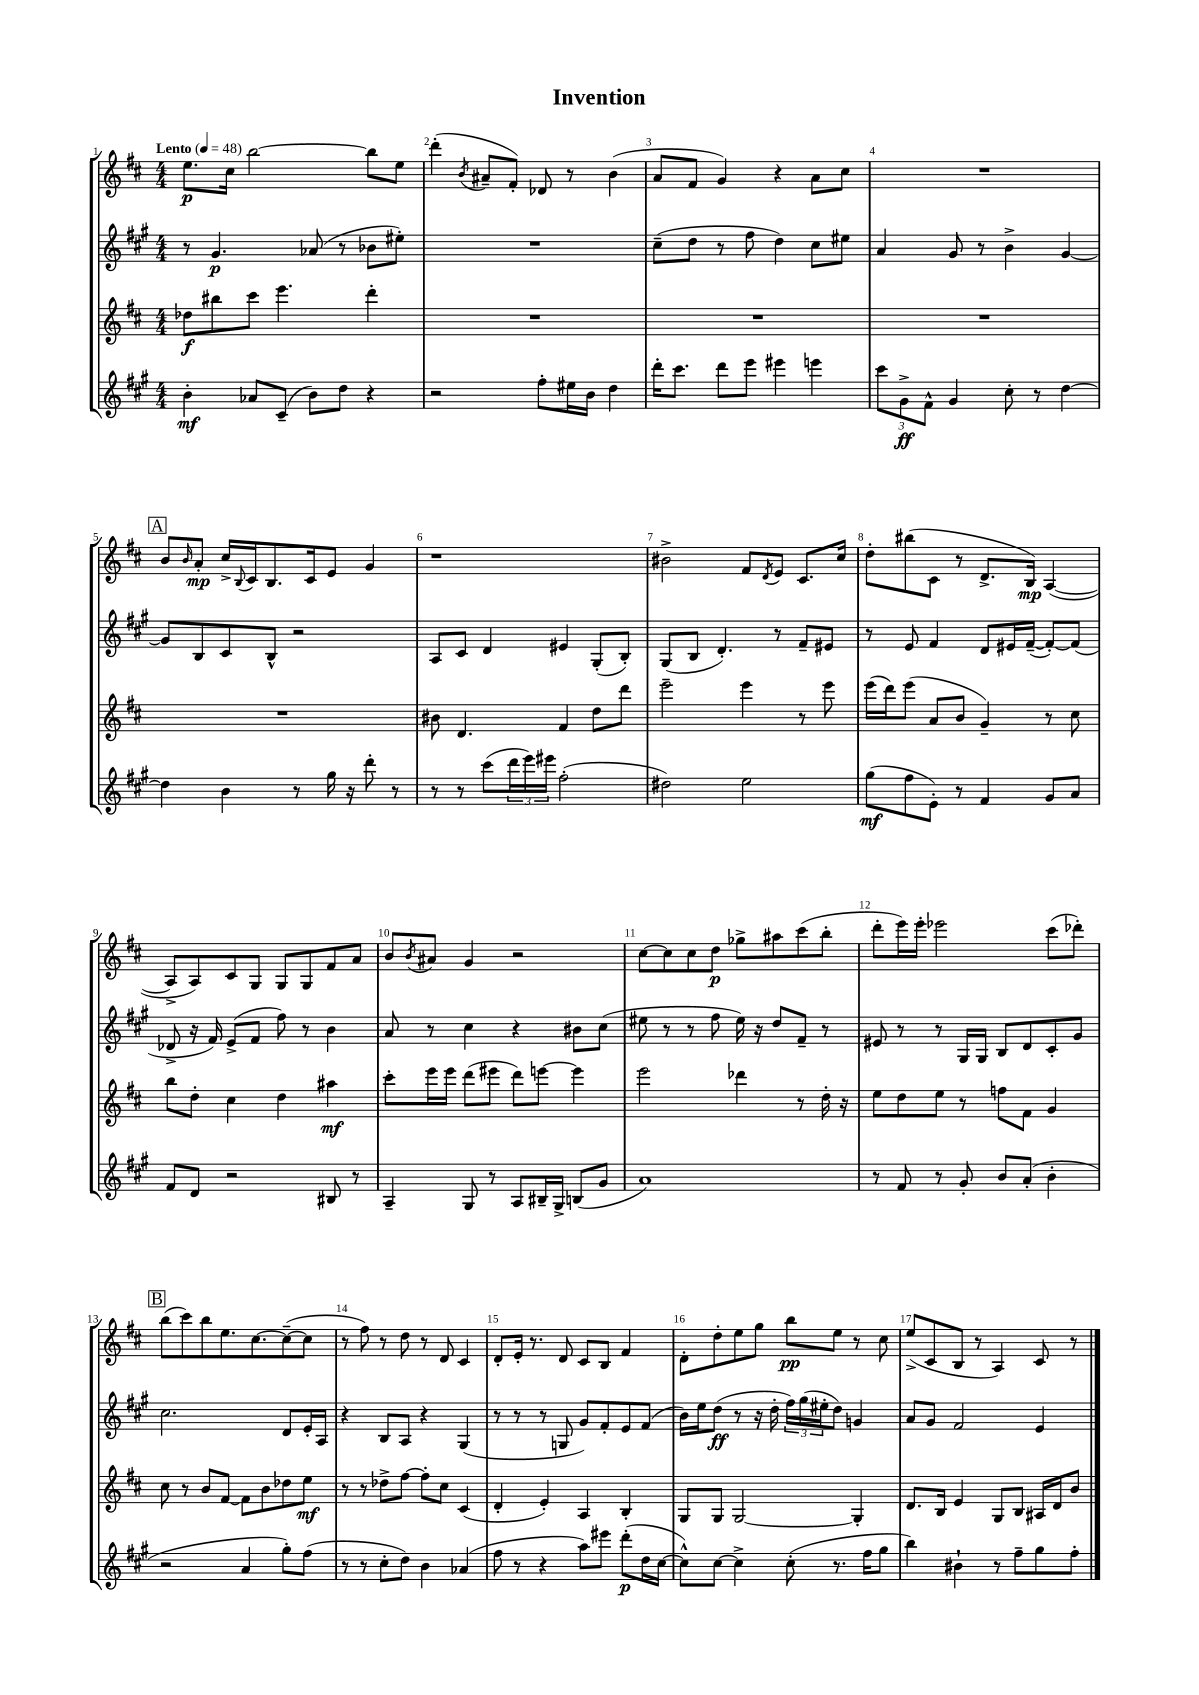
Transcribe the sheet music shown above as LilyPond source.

\header { title = "Invention" }
<<
\new StaffGroup <<
\new Staff = "s0" {
    \clef treble \key d \major \numericTimeSignature \time 4/4 \tempo "Lento" 4 = 48
    e''8.\p cis''16 b''2~ b''8 e''8 |
    d'''4-.( \acciaccatura { b'8 } ais'8-- fis'8-.) des'8 r8 b'4( |
    a'8 fis'8 g'4) r4 a'8 cis''8 |
    R1 |
    \mark \markup { \box "A" } b'8 \grace { b'16 } a'8-.\mp cis''16-> \appoggiatura { b8 } cis'16 b8. cis'16 e'8 g'4 |
    r1 |
    bis'2-> fis'8 \acciaccatura { d'8 } e'8 cis'8. cis''16 |
    d''8-. bis''8( cis'8 r8 d'8.-> b16\mp) a4~( |
    a8-> a8) cis'8 g8 g8 g8 fis'8 a'8 |
    b'8 \acciaccatura { b'8 } ais'8 g'4 r2 |
    cis''8~ cis''8 cis''8 d''8\p ges''8-> ais''8 cis'''8( b''8-. |
    d'''8-. e'''16) e'''16-. ees'''2 cis'''8( des'''8-.) |
    \mark \markup { \box "B" } b''8( cis'''8) b''8 e''8. cis''8.~ cis''8~--( cis''8 |
    r8 fis''8) r8 d''8 r8 d'8 cis'4 |
    d'8-. e'16-. r8. d'8 cis'8 b8 fis'4 |
    d'8-. d''8-. e''8 g''8 b''8\pp e''8 r8 cis''8 |
    e''8->( cis'8 b8 r8 a4) cis'8 r8 \bar "|." |
}
\new Staff = "s1" {
    \clef treble \key a \major \numericTimeSignature \time 4/4
    r8 gis'4.\p aes'8( r8 bes'8 eis''8-.) |
    R1 |
    cis''8--( d''8 r8 fis''8 d''4) cis''8 eis''8 |
    a'4 gis'8 r8 b'4-> gis'4~ |
    \mark \markup { \box "A" } gis'8 b8 cis'8 b8-^ r2 |
    a8 cis'8 d'4 eis'4 gis8-.( b8-.) |
    gis8( b8 d'4.-.) r8 fis'8-- eis'8 |
    r8 e'8 fis'4 d'8 eis'16 fis'16~--( fis'8~-.) fis'8( |
    des'8-> r16 fis'16) e'8->( fis'8 fis''8) r8 b'4 |
    a'8 r8 cis''4 r4 bis'8 cis''8( |
    eis''8 r8 r8 fis''8 eis''16) r16 d''8 fis'8-- r8 |
    eis'8 r8 r8 gis16 gis16 b8 d'8 cis'8-. gis'8 |
    \mark \markup { \box "B" } cis''2. d'8 e'16-. a16 |
    r4 b8 a8 r4 gis4( |
    r8 r8 r8 g8 gis'8) fis'8-. e'8 fis'8( |
    b'16) e''16 d''8\ff( r8 r16 d''16-. \tuplet 3/2 { fis''16) gis''16( eis''16-. } d''8) g'4 |
    a'8 gis'8 fis'2 e'4 \bar "|." |
}
\new Staff = "s2" {
    \clef treble \key d \major \numericTimeSignature \time 4/4
    des''8\f bis''8 cis'''8 e'''4. d'''4-. |
    R1 |
    R1 |
    R1 |
    \mark \markup { \box "A" } R1 |
    bis'8 d'4. fis'4 d''8 d'''8 |
    e'''2-- e'''4 r8 e'''8 |
    e'''16( d'''16) e'''8( a'8 b'8 g'4--) r8 cis''8 |
    b''8 d''8-. cis''4 d''4 ais''4\mf |
    cis'''8-. e'''16 e'''16 d'''8( eis'''8 d'''8) e'''8~ e'''4 |
    e'''2 des'''4 r8 d''16-. r16 |
    e''8 d''8 e''8 r8 f''8 fis'8 g'4 |
    \mark \markup { \box "B" } cis''8 r8 b'8 fis'8~ fis'8 b'8 des''8 e''8\mf |
    r8 r8 des''8-> fis''8~ fis''8-. cis''8 cis'4( |
    d'4-. e'4-.) a4 b4-. |
    g8 g8 g2~ g4-. |
    d'8. b16 e'4 g8 b8 ais16 d'16 b'8 \bar "|." |
}
\new Staff = "s3" {
    \clef treble \key a \major \numericTimeSignature \time 4/4
    b'4-.\mf aes'8 cis'8--( b'8) d''8 r4 |
    r2 fis''8-. eis''16 b'16 d''4 |
    d'''16-. cis'''8. d'''8 e'''8 eis'''4 e'''4 |
    \tuplet 3/2 { cis'''8 gis'8->\ff fis'8-^ } gis'4 cis''8-. r8 d''4~ |
    \mark \markup { \box "A" } d''4 b'4 r8 gis''16 r16 d'''8-. r8 |
    r8 r8 cis'''8( \tuplet 3/2 { d'''16 e'''16) eis'''16 } fis''2-.( |
    dis''2) e''2 |
    gis''8\mf( fis''8 e'8-.) r8 fis'4 gis'8 a'8 |
    fis'8 d'8 r2 bis8 r8 |
    a4-- gis8 r8 a8 bis16-- gis16-> b8( gis'8 |
    a'1) |
    r8 fis'8 r8 gis'8-. b'8 a'8-.( b'4-. |
    \mark \markup { \box "B" } r2 a'4 gis''8-.) fis''8( |
    r8 r8 cis''8-. d''8) b'4 aes'4( |
    fis''8 r8 r4 a''8) eis'''8 d'''8-.\p( d''16 cis''16~ |
    cis''8-^) cis''8~ cis''4-> cis''8-.( r8. fis''16 gis''8 |
    b''4) bis'4-! r8 fis''8-- gis''8 fis''8-. \bar "|." |
}
>>
>>
\layout { \context { \Score \override BarNumber.break-visibility = ##(#f #t #t) barNumberVisibility = #all-bar-numbers-visible } }
